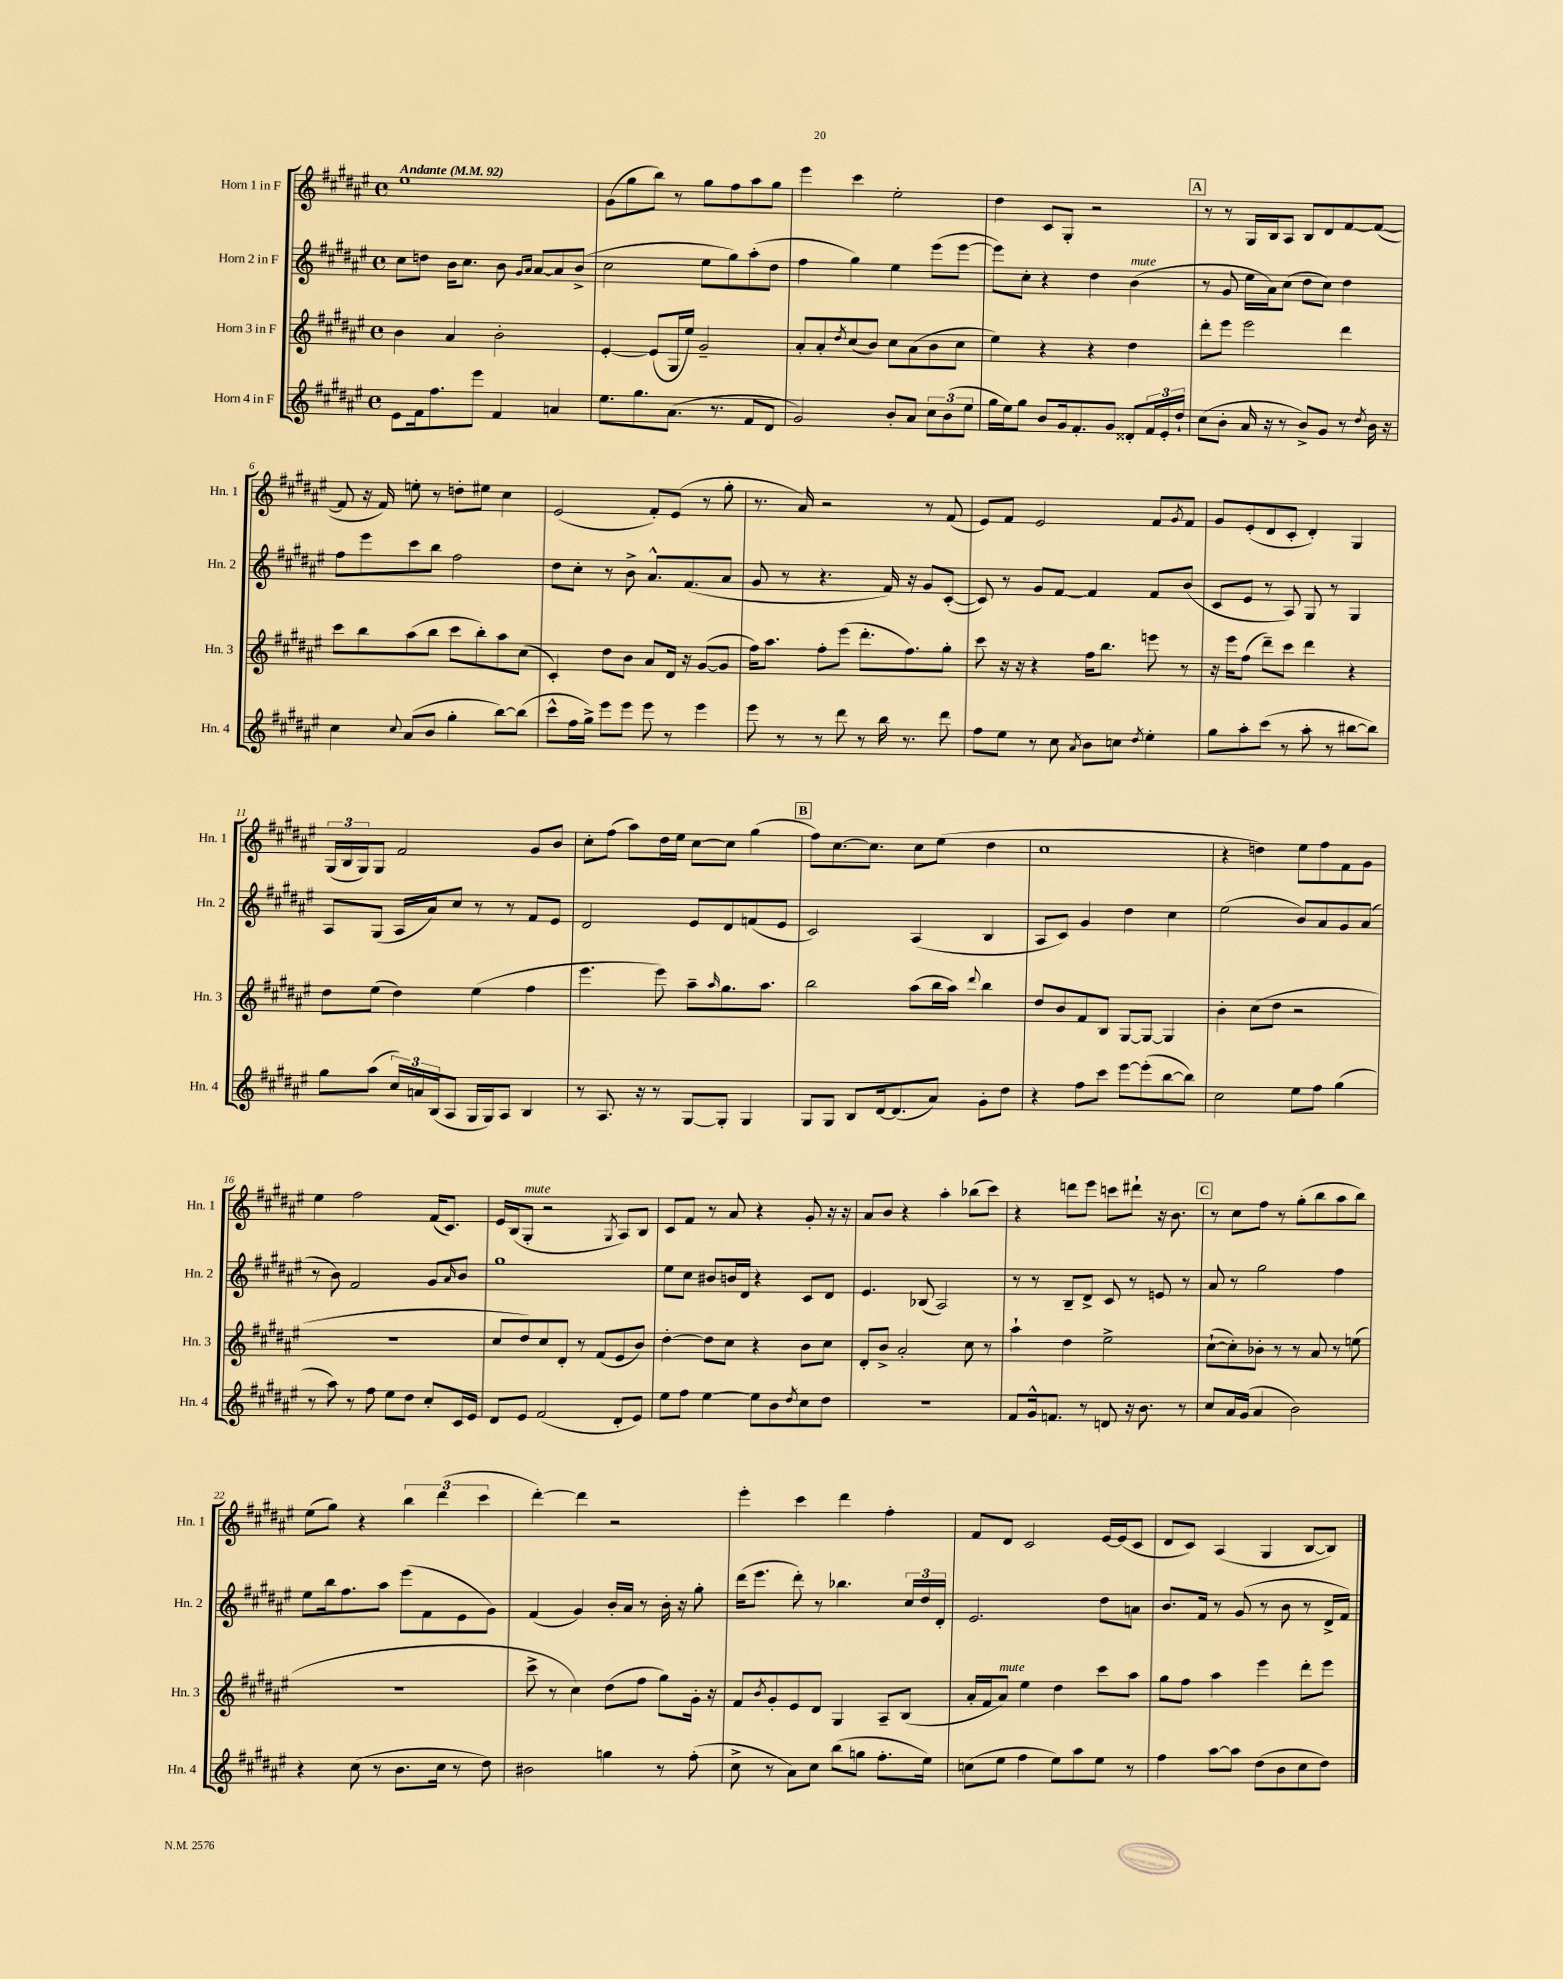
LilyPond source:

<<
\new StaffGroup <<
\new Staff = "s0" \with { instrumentName = "Horn 1 in F" shortInstrumentName = "Hn. 1" } {
    \clef treble \key fis \major \defaultTimeSignature \time 4/4 \tempo "Andante" 4 = 92
    eis''1 |
    gis'8( gis''8 b''8) r8 gis''8 fis''8 ais''8 gis''8 |
    eis'''4 cis'''4 eis''2-. |
    dis''4 cis'8 gis8-. r2 |
    \mark \markup { \box "A" } r8 r8 gis16 b16 ais8 b8 dis'8 fis'8~ fis'8~( |
    fis'8 r16 fis'16) e''8-. r8 d''8-. eis''8 cis''4 |
    eis'2( fis'8-.) eis'8( r8 gis''8-. |
    r8. ais'16) r2 r8 fis'8( |
    eis'8) fis'8 eis'2 fis'8 \acciaccatura { gis'8 } fis'8 |
    gis'8 eis'8-.( dis'8 cis'8-. dis'4-.) gis4 |
    \tuplet 3/2 { gis16( b16 gis16) } gis8 fis'2 gis'8 b'8 |
    cis''8-. fis''8( ais''8) dis''16 eis''16 cis''8~ cis''8 gis''4( |
    \mark \markup { \box "B" } fis''8) cis''8.~ cis''8. cis''8 eis''8( dis''4 |
    cis''1 |
    r4 d''4) eis''8 fis''8 fis'8 gis'8 |
    eis''4 fis''2 fis'16( cis'8.) |
    eis'16 b16( gis8-.^\markup { \italic "mute" } r2 \acciaccatura { gis8 } ais8) b8 |
    cis'8 fis'8 r8 ais'8 r4 gis'8-. r16 r16 |
    ais'8 b'8 r4 ais''4-. bes''8( cis'''8) |
    r4 d'''8 eis'''8 c'''8 dis'''8-! r16 b'8. |
    \mark \markup { \box "C" } r8 cis''8 fis''8 r8 gis''8-.( b''8 ais''8 b''8) |
    eis''8( gis''8) r4 \tuplet 3/2 { b''4 dis'''4( cis'''4 } |
    dis'''4~-.) dis'''4 r2 |
    eis'''4-. cis'''4 dis'''4 fis''4-. |
    fis'8 dis'8 cis'2 eis'16~ eis'16( cis'8 |
    dis'8 cis'8) ais4( gis4 b8~ b8) \bar "|." |
}
\new Staff = "s1" \with { instrumentName = "Horn 2 in F" shortInstrumentName = "Hn. 2" } {
    \clef treble \key fis \major \defaultTimeSignature \time 4/4
    cis''8 d''8 b'16 cis''8. b'8 \grace { gis'16 ais'16 } ais'8~ ais'8 b'8->( |
    cis''2 eis''8 gis''8) ais''8-.( dis''8 |
    fis''4 gis''4) eis''4 eis'''8( eis'''8~ |
    eis'''8) cis''8-. r4 dis''4 b'4^\markup { \italic "mute" }( |
    \mark \markup { \box "A" } r8 gis'8 eis''16 ais'16) cis''8( dis''8 cis''8) dis''4 |
    fis''8 eis'''8 cis'''8 b''8 fis''2 |
    dis''8 cis''8-. r8 b'8-> ais'8.-^ fis'8.( ais'8 |
    gis'8 r8 r4. fis'16) r16 gis'8 cis'8~-.( |
    cis'8) r8 gis'8 fis'8~ fis'4 fis'8 b'8( |
    cis'8 eis'8 r8 ais8) gis8 r8 gis4 |
    ais8 gis8( ais16 ais'16) cis''8 r8 r8 fis'8 eis'8 |
    dis'2 eis'8 dis'8 f'8( eis'8 |
    \mark \markup { \box "B" } cis'2) ais4( b4 |
    ais8 cis'8) gis'4 dis''4 cis''4 |
    eis''2( b'8) ais'8 gis'8 ais'8( |
    r8 b'8) fis'2 gis'8 \grace { ais'16 } b'8 |
    gis''1 |
    eis''8 cis''8 bis'8 b'16 dis'16 r4 cis'8 dis'8 |
    eis'4. bes8( ais2) |
    r8 r8 b8-- dis'8-> cis'8 r8 e'8 r8 |
    \mark \markup { \box "C" } ais'8 r8 gis''2 fis''4 |
    eis''8 b''16 fis''8. ais''8 eis'''8( fis'8 eis'8 gis'8) |
    fis'4( gis'4) b'16-. ais'16 r8 b'16-. r16 gis''8-. |
    dis'''16( eis'''8. dis'''8-.) r8 bes''4. \tuplet 3/2 { cis''16 dis''16 dis'16-. } |
    eis'2. dis''8 a'8 |
    b'8. fis'16 r8 gis'8( r8 b'8 r8 dis'16-> fis'16) \bar "|." |
}
\new Staff = "s2" \with { instrumentName = "Horn 3 in F" shortInstrumentName = "Hn. 3" } {
    \clef treble \key fis \major \defaultTimeSignature \time 4/4
    b'4 ais'4 b'2-. |
    eis'4~-. eis'8( gis16 eis''16) gis'2-- |
    ais'8-. ais'8-. \acciaccatura { dis''8 } cis''8( b'8) cis''8 ais'8( b'8 cis''8 |
    eis''4) r4 r4 dis''4 |
    \mark \markup { \box "A" } dis'''8-. eis'''8 eis'''2 dis'''4 |
    cis'''8 b''8 ais''8( b''8 cis'''8 b''8-.) ais''8 cis''8( |
    cis'4-.) dis''8 b'8 ais'8 dis'16 r16 gis'8~( gis'8 |
    fis''16) ais''8. fis''8-. eis'''8( dis'''8.-. fis''8.) gis''8-. |
    cis'''8 r16 r16 r4 fis''16 b''8. e'''8 r8 |
    r16 eis'''16 fis''8( dis'''8--) cis'''8 dis'''4 r4 |
    dis''8 eis''8( dis''4) eis''4( fis''4 |
    eis'''4. eis'''8) ais''8-- \grace { ais''16 } gis''8. ais''8. |
    \mark \markup { \box "B" } b''2 ais''8( b''16 ais''16) \appoggiatura { dis'''8 } b''4 |
    dis''8 b'8 fis'8 b8 gis8~ gis8~ gis4 |
    b'4-. cis''8( dis''8 r2 |
    R1 |
    cis''8 dis''8) cis''8 dis'8-. r8 fis'8( eis'8 b'8) |
    dis''4~-. dis''8 cis''8 r4 b'8 cis''8 |
    dis'8-. b'8-> ais'2-. cis''8 r8 |
    ais''4-! dis''4 eis''2-> |
    \mark \markup { \box "C" } cis''8~-!( cis''8-.) bes'8-. r8 r8 ais'8 r8 e''8( |
    R1 |
    cis'''8-> r8 cis''4) dis''8( fis''8 gis''8) gis'16-. r16 |
    fis'8 \acciaccatura { b'8 } gis'8-. eis'8 dis'8 gis4 ais8-- b8( |
    ais'16-. fis'16 ais'8^\markup { \italic "mute" }) eis''4 dis''4 cis'''8 ais''8 |
    gis''8 fis''8 ais''4 eis'''4 dis'''8-. eis'''8 \bar "|." |
}
\new Staff = "s3" \with { instrumentName = "Horn 4 in F" shortInstrumentName = "Hn. 4" } {
    \clef treble \key fis \major \defaultTimeSignature \time 4/4
    eis'8 fis'16 fis''8. eis'''8 fis'4 a'4 |
    eis''8. gis''8. ais'8.( r8. fis'8 dis'8 |
    gis'2) b'8-. ais'8 \tuplet 3/2 { cis''8 b'8( eis''8 } |
    gis''16 eis''16) gis''8 b'8 gis'16 fis'8.-. gis'8 disis'8-. \tuplet 3/2 { fis'16 eis'16-. dis''16-! } |
    \mark \markup { \box "A" } cis''8( b'8-. ais'16 r16 r8 b'8->) gis'8 r8 \acciaccatura { dis''8 } b'16 r16 |
    cis''4 \appoggiatura { cis''8 } ais'8( b'8 gis''4-. b''8~) b''8( |
    cis'''8-^ fis''16 gis''16->) eis'''8 eis'''8 eis'''8 r8 eis'''4 |
    eis'''8 r8 r8 dis'''8 r8 b''16 r8. dis'''8 |
    fis''8 eis''8 r8 cis''8 \acciaccatura { ais'8 } b'8 c''8 \acciaccatura { dis''8 } eis''4-. |
    gis''8 ais''8-. cis'''8( r8 ais''8-. r8 bis''8~ bis''8) |
    gis''8 ais''8( \tuplet 3/2 { cis''16) a'16 b16( } ais8 gis16 gis16) ais8 b4 |
    r8 ais8. r16 r8 gis8~ gis8-. gis4 |
    \mark \markup { \box "B" } gis8 gis8 b8 dis'16~ dis'8.( ais'8) gis'8-. dis''8 |
    r4 fis''8 cis'''8 eis'''8~ eis'''8-.( b''8~ b''8) |
    cis''2 eis''8 fis''8 gis''4( |
    r8 ais''8) r8 fis''8 eis''8 dis''8 cis''8-. cis'16 eis'16 |
    dis'8 eis'8 fis'2( dis'8-. eis'8) |
    eis''8 fis''8 eis''4~ eis''8 b'8 \acciaccatura { dis''8 } cis''8 dis''8 |
    R1 |
    fis'8 gis'16-^ f'8. r8 d'8 r16 b'8. r8 |
    \mark \markup { \box "C" } cis''8 ais'16 gis'16( ais'4 b'2) |
    r4 cis''8( r8 b'8. cis''16 r8 dis''8) |
    bis'2 g''4 r8 fis''8-.( |
    cis''8-> r8 ais'8) cis''8 b''8( g''8 fis''8.-. eis''16) |
    c''8( eis''8 fis''4 eis''8) ais''8 eis''8 r8 |
    fis''4 ais''8~ ais''8 dis''8( b'8 cis''8 dis''8) \bar "|." |
}
>>
>>
